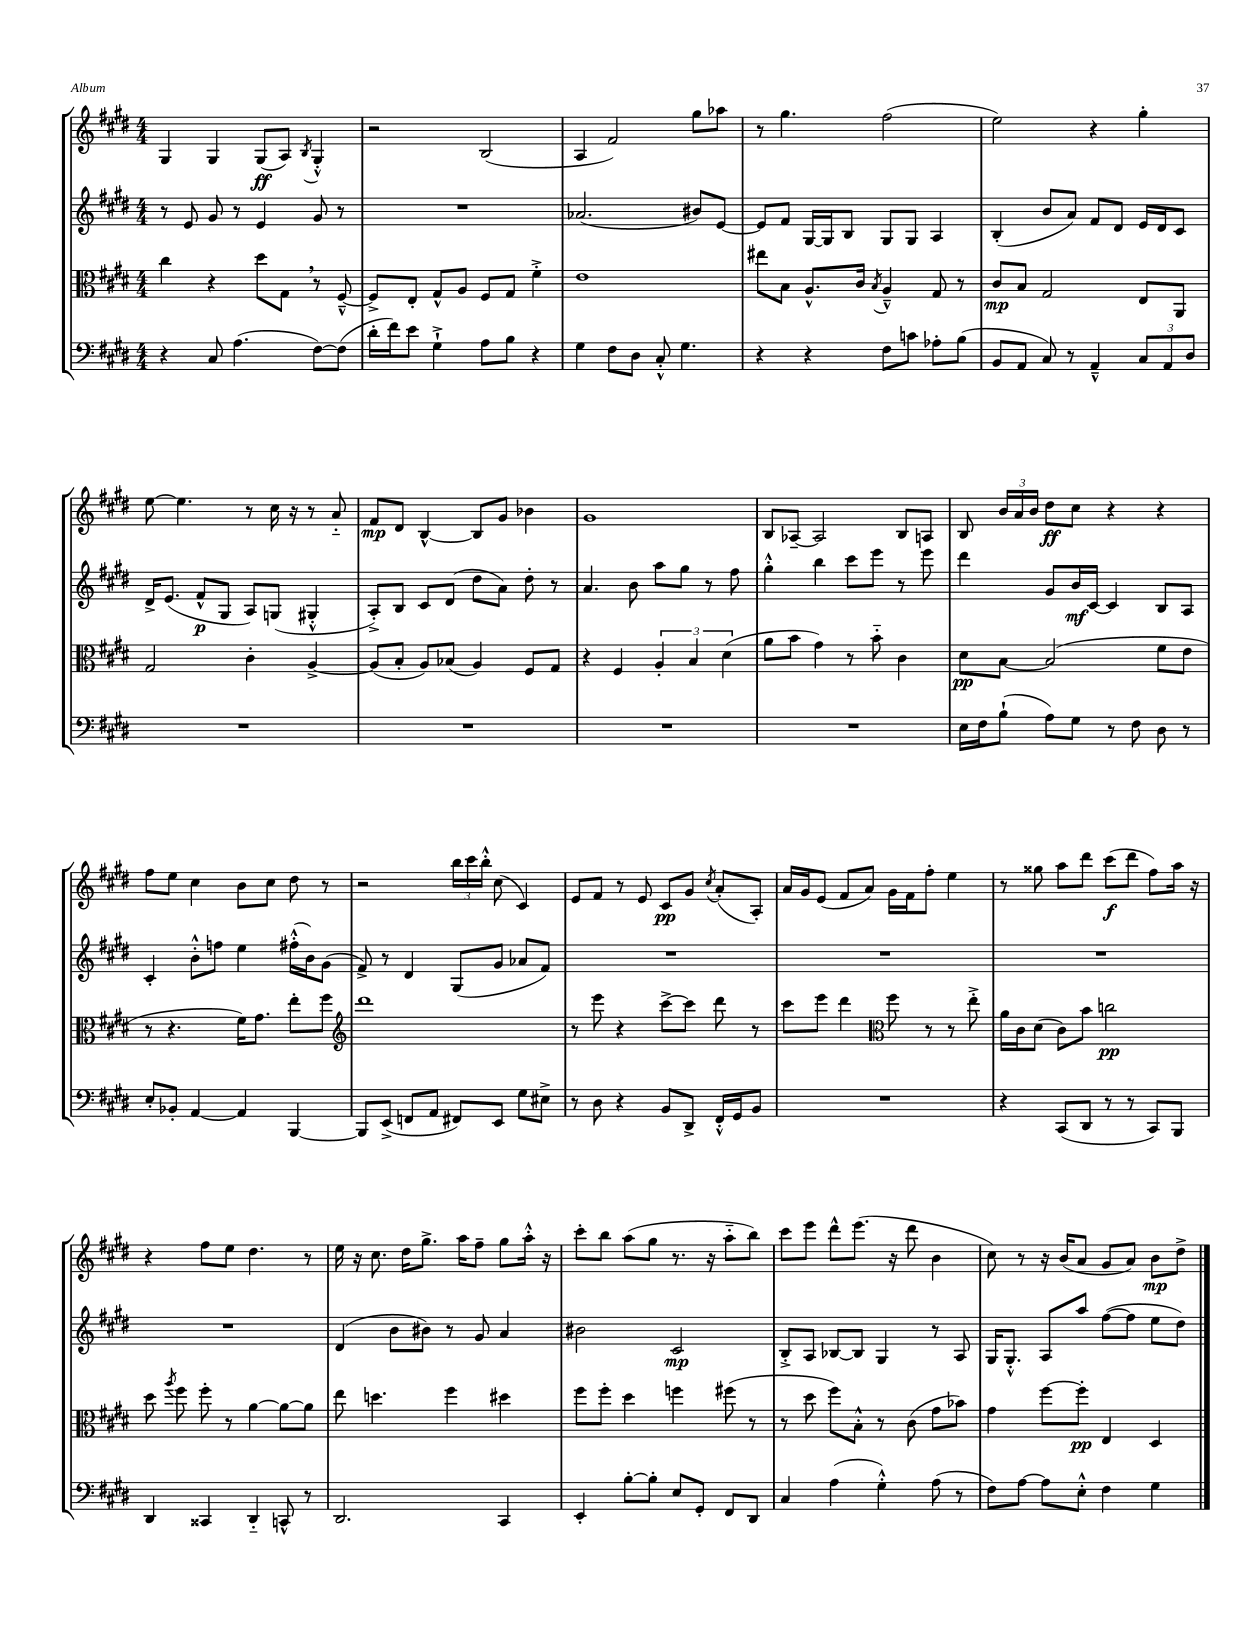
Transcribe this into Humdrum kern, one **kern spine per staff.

**kern	**kern	**kern	**kern
*staff4	*staff3	*staff2	*staff1
*clefF4	*clefC3	*clefG2	*clefG2
*k[f#c#g#d#]	*k[f#c#g#d#]	*k[f#c#g#d#]	*k[f#c#g#d#]
*M4/4	*M4/4	*M4/4	*M4/4
4r	4cc#\	8r	4G#/
.	.	8e/	.
8C#/	4r	8g#/	4G#/
(4.A\	.	8r	.
.	8dd#\L	4e/	(8G#/L
.	8G#\J	.	8A/J)
.	.	.	8qB/
[8F#\L)	8r	8g#/	4G#'^^/
(8F#\]J	[8F#~^^/	8r	.
=	=	=	=
16d#'\LL	8F#^/]L	1r	2r
16f#\J)	.	.	.
8e\J	8E'/J	.	.
4G#`^\	8G#^^/L	.	.
.	8A/J	.	.
8A\L	8F#/L	.	(2B/
8B\J	8G#/J	.	.
4r	4f#'^\	.	.
=	=	=	=
4G#\	1e	(2.a-/	4A/
8F#\L	.	.	2f#/)
8D#\J	.	.	.
8C#'^^/	.	.	.
4.G#\	.	.	.
.	.	8b#/L)	8gg#\L
.	.	[8e/J	8aa-\J
=	=	=	=
4r	8ee#\L	8e/]L	8r
.	8B\J	8f#/J	4.gg#\
4r	8.A^^/L	[16G#/LL	.
.	.	16G#/]J	.
.	.	8B/J	.
.	16c#/Jk	.	.
.	8qB/	.	.
8F#\L	4A~^^/	8G#/L	(2ff#\
8c\J	.	8G#/J	.
8A-'\L	8G#/	4A/	.
(8B\J	8r	.	.
=	=	=	=
8BB/L	8c#/L	(4B'/	2ee\)
8AA/J	8B/J	.	.
8C#/)	2G#/	8b/L	.
8r	.	8a/J)	.
4AA~^^/	.	8f#/L	4r
.	.	8d#/J	.
12C#/L	8E/L	16e/LL	4gg#'\
.	.	16d#/J	.
12AA/	.	.	.
.	8AA/J	8c#/J	.
12D#/J	.	.	.
=	=	=	=
1r	2G#/	16d#^/LK	[8ee\
.	.	(8.e/J	.
.	.	.	4.ee\]
.	.	8f#^^/L	.
.	.	8G#/J	.
.	4c#'\	8A/L)	8r
.	.	(8G/J	16cc#\
.	.	.	16r
.	[4A^/	4G#'^^/	8r
.	.	.	8a'~/
=	=	=	=
1r	(8A/]L	8A'^/L)	8f#/L
.	8B'/J	8B/J	8d#/J
.	8A/L)	8c#/L	[4B^^/
.	(8B-/J	(8d#/J	.
.	4A/)	8dd#\L	8B/]L
.	.	8a\J)	8g#/J
.	8F#/L	8dd#'\	4b-\
.	8G#/J	8r	.
=	=	=	=
1r	4r	4.a/	1g#
.	4F#/	.	.
.	.	8b\	.
.	6A'/	8aa\L	.
.	.	8gg#\J	.
.	6B/	.	.
.	.	8r	.
.	(6d#\	.	.
.	.	8ff#\	.
=	=	=	=
1r	8a\L	4gg#'^^\	8B/L
.	8b\J	.	[8A-~/J
.	4g#\)	4bb\	2A-/]
.	8r	8ccc#\L	.
.	8b'~\	8eee\J	.
.	4c#\	8r	8B/L
.	.	8eee\	8A/J
=	=	=	=
16E\LL	8d#\L	4ddd#\	8B/
16F#\J	.	.	.
(8B`\J	[8B\J	.	24b/LL
.	.	.	24a/
.	.	.	24b/JJ
8A\L)	(2B/]	8g#/L	8dd#\L
8G#\J	.	16b/L	8cc#\J
.	.	[16c#/JJ	.
8r	.	4c#/]	4r
8F#\	.	.	.
8D#\	8f#\L	8B/L	4r
8r	8e\J	8A/J	.
=	=	=	=
8E'/L	8r	4c#'/	8ff#\L
8BB-'/J	4.r	.	8ee\J
[4AA/	.	8b'^^\L	4cc#\
.	.	8ff\J	.
4AA/]	16f#\LK)	4ee\	8b\L
.	8.g#\J	.	.
.	.	.	8cc#\J
[4BBB/	8ee'\L	(16ff#'^^\LL	8dd#\
.	.	16b\J)	.
.	8ff#\J	(8g#\J	8r
=	=	=	=
*	*clefG2	*	*
8BBB/]L	1ddd#	8f#^/)	2r
(8EE^/J	.	8r	.
8FF/L	.	4d#/	.
8AA/J	.	.	.
8FF#/L)	.	(8G#/L	24bb\LL
.	.	.	24ccc#\
.	.	.	24bb'^^\JJ
8EE/J	.	8g#/J	(8cc#\
8G#\L	.	8a-/L	4c#/)
8E#^\J	.	8f#/J)	.
=	=	=	=
8r	8r	1r	8e/L
8D#\	8eee\	.	8f#/J
4r	4r	.	8r
.	.	.	8e/
8BB/L	[8ccc#^\L	.	8c#/L
8DD#^/J	8ccc#\]J	.	8g#/J
.	.	.	8qcc#/
16FF#'^^/LL	8ddd#\	.	(8a'/L
16GG#/J	.	.	.
8BB/J	8r	.	8A'/J)
=	=	=	=
1r	8ccc#\L	1r	16a/LL
.	.	.	16g#/J
.	8eee\J	.	(8e/J
.	4ddd#\	.	8f#/L
.	.	.	8a/J)
*	*clefC3	*	*
.	8ff#\	.	16g#\LL
.	.	.	16f#\J
.	8r	.	8ff#'\J
.	8r	.	4ee\
.	8ee'^\	.	.
=	=	=	=
4r	16a\LL	1r	8r
.	16c#\J	.	.
.	(8d#\J	.	8gg##\
(8CC#/L	8c#\L)	.	8aa\L
8DD#/J	8b\J	.	8ddd#\J
8r	2cc\	.	(8ccc#\L
8r	.	.	8ddd#\J
8CC#/L)	.	.	8ff#\L)
8BBB/J	.	.	16aa\Jk
.	.	.	16r
=	=	=	=
4DD#/	8dd#\	1r	4r
.	8qaa/	.	.
.	8ff#\	.	.
4CC##/	8ff#'\	.	8ff#\L
.	8r	.	8ee\J
4DD#'~/	[4a\	.	4.dd#\
8CC^^/	8a\_L	.	.
8r	8a\]J	.	8r
=	=	=	=
2.DD#/	8ee\	(4d#/	16ee\
.	.	.	16r
.	4.dd\	.	8.cc#\
.	.	8b\L	.
.	.	.	16dd#\LK
.	.	8b#\J)	8.gg#^\J
.	4ff#\	8r	.
.	.	.	16aa\LK
.	.	8g#/	8ff#~\J
4CC#/	4dd#\	4a/	8gg#\L
.	.	.	16aa'^^\Jk
.	.	.	16r
=	=	=	=
4EE'/	8ff#\L	2b#\	8ccc#'\L
.	8ff#'\J	.	8bb\J
[8B'\L	4dd#\	.	(8aa\L
8B'\]J	.	.	8gg#\J
8E/L	4ff\	2c#/	8.r
8GG#'/J	.	.	.
.	.	.	16r
8FF#/L	(8ff#\	.	8aa'~\L
8DD#/J	8r	.	8bb\J)
=	=	=	=
4C#/	8r	8B'^/L	8ccc#\L
.	8dd#\	8A/J	8eee\J
(4A\	8ff#\L)	[8B-/L	8ddd#^^\L
.	8B'^^\J	8B-/]J	(8.eee\J
4G#'^^\)	8r	4G#/	.
.	.	.	16r
.	(8c#\	.	8ddd#\
(8A\	8g#\L	8r	4b\
8r	8b-\J)	8A/	.
=	=	=	=
8F#\L)	4g#\	16G#/LK	8cc#\)
.	.	8.G#'^^/J	.
[8A\J	.	.	8r
8A\]L	[8ff#\L	8A/L	16r
.	.	.	(16b/LK
8E'^^\J	8ff#'\]J	8aa/J	8a/J
4F#\	4E/	([8ff#\L	8g#/L
.	.	8ff#\]J	8a/J)
4G#\	4D#/	8ee\L	8b\L
.	.	8dd#\J)	8dd#^\J
==	==	==	==
*-	*-	*-	*-
